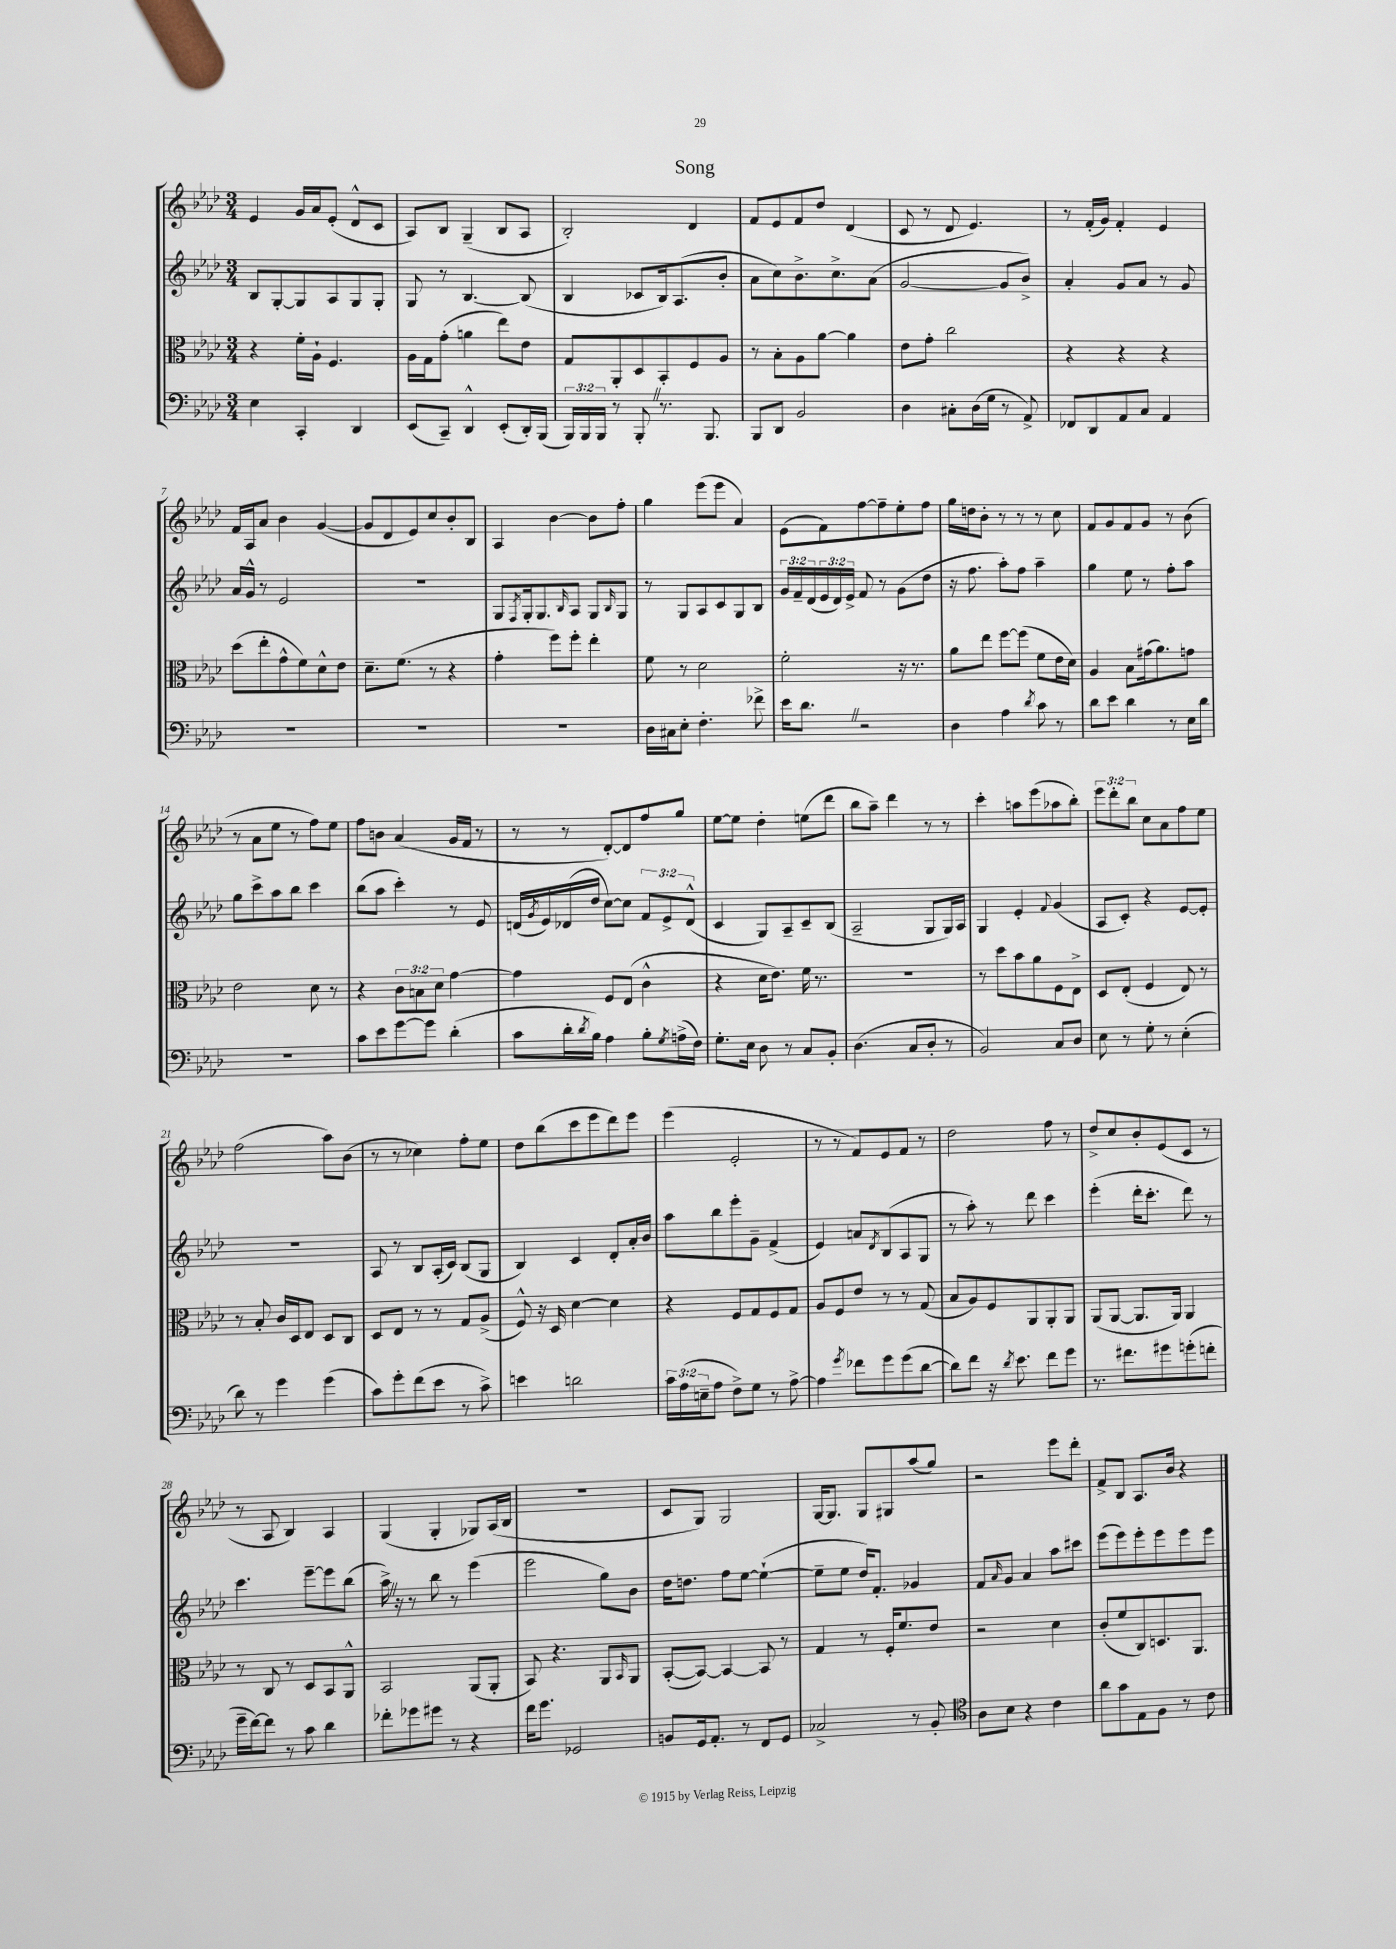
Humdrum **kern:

**kern	**kern	**kern	**kern
*staff4	*staff3	*staff2	*staff1
*clefF4	*clefC3	*clefG2	*clefG2
*k[b-e-a-d-]	*k[b-e-a-d-]	*k[b-e-a-d-]	*k[b-e-a-d-]
*M3/4	*M3/4	*M3/4	*M3/4
4E-	4r	8B-	4e-
.	.	[8G'	.
4CC'	16f'	8G]	16g
.	16A-`	.	16a-
.	4.F	8A-	(8e-'
4DD-	.	8G	8d-^^
.	.	8G'	8c
=	=	=	=
(8EE-	16A-	8G	8A-)
.	16G	.	.
8CC~)	(8g'	8r	8B-
4DD-^^	4a	[4.B-	(4G~
(8EE-'	8ee-)	.	8B-
16DD-')	8e-	(8B-]	8A-
(16BBB-	.	.	.
=	=	=	=
24BBB-)	8G	4B-	2B-')
24BBB-	.	.	.
24BBB-	.	.	.
8r	8AA-'	.	.
8BBB-'	8D-	8c-	.
8.r	8BB-'	16B-)	.
.	.	(8.A-	.
.	8F	.	4d-
8.BBB-	.	.	.
.	8A-	8b-'	.
=	=	=	=
8BBB-	8r	8a-	8f
8DD-	8B-'	8cc)	8e-
2BB-	8A-	8.b-^	8f
.	[8a-	.	8dd-
.	.	8.cc^	.
.	4a-]	.	(4d-
.	.	(8a-	.
=	=	=	=
4D-	8e-	[2g	8c
.	8g'	.	8r
8C#'	2cc	.	8d-
(16D-	.	.	4.e-)
16G	.	.	.
8r	.	8g]	.
8AA-^)	.	8b-^)	.
=	=	=	=
8FF-	4r	4a-'	8r
8DD-	.	.	(16f'
.	.	.	16g)
8AA-	4r	8g	4f'
8C	.	8a-	.
4AA-	4r	8r	4e-
.	.	8g	.
=	=	=	=
2.r	(8dd-	16a-	16f
.	.	16g^^	16A-
.	8ee-'	8r	8a-
.	8g^^	2e-	4b-
.	8f)	.	.
.	8d-^^	.	([4g
.	8e-	.	.
=	=	=	=
2.r	8.d-~	2.r	8g]
.	.	.	8d-
.	(8.f	.	.
.	.	.	8e-)
.	8r	.	8cc
.	4r	.	8b-'
.	.	.	8B-
=	=	=	=
2.r	4g'	8G	4A-
.	.	8qF	.
.	.	16G'	.
.	.	8.G	.
.	8ff)	.	[4b-
.	.	16qqB-	.
.	8ff'	8A-	.
.	4ee-'	8G	8b-]
.	.	16qqB-	.
.	.	8G	8ff'
=	=	=	=
16D-	8f	8r	4gg
16C#	.	.	.
8E-'	8r	8G	.
4.F'	2d-	8A-	(8eee-
.	.	8c	8eee-
.	.	8G	4a-)
8f-^	.	8B-	.
=	=	=	=
16e-	2f'	24g	(8e-
.	.	24f~	.
8.d-	.	.	.
.	.	(24d-	.
.	.	24e-	8f)
.	.	24d-)	.
.	.	24e-^	.
2r	.	8f	[8ff
.	.	8r	8ff~]
.	16r	(8g	8ee-'
.	8.r	.	.
.	.	8dd-	8ff
=	=	=	=
4D-	8a-	16r	16gg
.	.	8.ff	16dd
.	8ee-	.	8b-'
4A-	[8ff	8aa-')	8r
.	(8ff]	8ff	8r
8qd-	.	.	.
8c	8f	4aa-~	8r
8r	16e-	.	8cc
.	16d-)	.	.
=	=	=	=
8d-	4A-	4gg	8f
8e-	.	.	8g
4d-	8B-	8ee-	8f
.	(16g#	8r	8g
.	8.a-)	.	.
8r	.	8ff'	8r
16E-	8g	8aa-	(8b-
16d-	.	.	.
=	=	=	=
2.r	2e-	8gg	8r
.	.	8ccc^	8a-
.	.	8aa-	8ee-
.	.	8bb-	8r
.	8d-	4ccc	8ff)
.	8r	.	8ee-
=	=	=	=
8c	4r	(8bb-	8ff
8e-	.	8aa-	8b
[8g	12c	4ccc')	(4a-
.	12B	.	.
8g]	.	.	.
.	12d-	.	.
(4d-'	[4g	8r	16g
.	.	.	16f
.	.	8e-	8r
=	=	=	=
8c	4g]	(16d	8r
.	.	8qg	.
.	.	16e-)	.
16d-'	.	(16d-	8r
8qd-	.	.	.
16B-)	.	16dd-	.
4A-	8F	[8cc)	[8d-')
.	(8E-	8cc]	8d-]
8B-'	4c^^	12f	8ff
.	.	12e-^	.
8qG	.	.	.
(16A^	.	.	8gg
.	.	(12d-^^	.
16F)	.	.	.
=	=	=	=
8.G'	4r	4c	[8ee-
.	.	.	8ee-]
16E-	.	.	.
8D-	16d-	8G)	4dd-'
.	8.e-)	.	.
8r	.	8A-~	.
8C	16f	8c~	(8ee
.	8.r	.	.
8BB-'	.	(8B-	8ddd-
=	=	=	=
(4.D-	2.r	2A-~	8bb-
.	.	.	8aa-~)
.	.	.	4ddd-
8C	.	.	.
8D-'	.	8G	8r
8r	.	16G)	8r
.	.	16A-	.
=	=	=	=
2BB-)	8r	4G	4ccc'
.	8dd-	.	.
.	8b-	4e-'	8aa
.	8a-	.	(8eee-
.	.	8qqf	.
8C	8F	(4g	8aa-
8D-	8E-^	.	8bb-')
=	=	=	=
8E-	8D-	8A-	12eee-
.	.	.	12ddd-'
8r	(8E-'	8c')	.
.	.	.	12bb-
8G'	4F	4r	8cc
8r	.	.	8a-
(4E-'	8E-)	[8e-	8ff
.	8r	8e-']	8ee-
=	=	=	=
8d-)	8r	2.r	(2ff
8r	8B-'	.	.
4g	16c	.	.
.	16D-	.	.
.	8E-	.	.
(4g	8D-	.	8aa-)
.	8C	.	(8b-
=	=	=	=
8c)	8D-	8A-	8r
8g'	8E-	8r	8r
(8f	8r	8B-	4cc-)
8e-	8r	(16A-'	.
.	.	16c)	.
8r	8G	(8B-	8ff'
8c^)	(8A-^	8G	8ee-
=	=	=	=
4e	8F^^)	4B-)	8dd-
.	16r	.	(8bb-
.	16D-	.	.
2d	[4d-	4c	8ccc
.	.	.	8eee-
.	4d-]	8d-'	8ddd-)
.	.	16a-'	8eee-
.	.	16b-	.
=	=	=	=
24c	4r	8aa-	(4eee-
(24A-	.	.	.
24E~	.	.	.
8A-	.	8bb-	.
8F^)	8F	8eee-'	2e-'
8G	8G	8g~	.
8r	8F	(4f^	.
[8A-^	8G	.	.
=	=	=	=
4A-]	8A-	4e-)	8r
.	8F	.	8r
8qg	.	.	.
8f-	8e-	8a	8f)
.	.	8qd-	.
8g	8r	(8B-	8e-
(8g	8r	8A-	8f
[8d-	(8G	8G	8r
=	=	=	=
8d-])	8B-	8r	2dd-
8f	8A-)	8aa-')	.
16r	8F	8r	.
8qd-	.	.	.
8.e-	.	.	.
.	8AA-	8ddd-	.
8f	8AA-'	4ccc	8ff
8g	8AA-	.	8r
=	=	=	=
8.r	(8AA-	(4eee-'	8dd-^
.	[8AA-	.	8cc
8.f#	.	.	.
.	8.AA-]	16ddd-'	8b-'
.	.	8.ccc'	.
8g#	.	.	(8e-
.	16AA-)	.	.
(8g'	4AA-	8ddd-)	8c
8f'	.	8r	8r
=	=	=	=
16g~	8r	4.ccc	8r
[16f)	.	.	.
8f]	8C	.	8A-
8r	8r	.	4B-)
8c	8D-	[8eee-~	.
4d-	8BB-	8eee-]	4A-
.	8AA-^^	(8bb-	.
=	=	=	=
8f-'	2BB-	16aa-^)	(4G
.	.	16r	.
8g-	.	8r	.
8g#	.	8bb-	4G'
8r	.	8r	.
4r	(8AA-	(4eee-	8G-)
.	8AA-'	.	(16A-
.	.	.	16B-
=	=	=	=
16f	8BB-)	2eee-	2.r
8.g	.	.	.
.	4.r	.	.
2GG-	.	.	.
.	8AA-	8gg)	.
.	16qqBB-	.	.
.	8AA-	8b-	.
=	=	=	=
8BB	([8BB-'	16dd-	8c
.	.	8.dd	.
16GG	8BB-_)	.	8G)
8.AA-'	.	.	.
.	4BB-_	8ff	2G
8r	.	[8ee-	.
8FF	8BB-]	(4ee-`_	.
8GG	8r	.	.
=	=	=	=
2C-^	4G	8ee-~]	[16G
.	.	.	8.G]
.	.	8ee-	.
.	8r	16dd-)	8G
.	.	8.f'	.
.	16F'	.	8G#
.	8.f	.	.
8r	.	4g-	(8aa-
8BB-'	8e-	.	8gg)
=	=	=	=
*clefC4	*	*	*
8A-	2r	8f	2r
.	.	16qqa-	.
8B-	.	8g	.
4r	.	4a-	.
4c	4d-	8aa-	8eee-
.	.	8ccc#	8ddd-'
=	=	=	=
8a-	(8c'	(8eee-	8f^
8g	8f	8eee-)	8B-
8E-	8C)	8eee-'	8.A-
8F	8.D	8eee-	.
.	.	.	16b-
8r	.	8eee-	4r
.	8.AA-	.	.
8c	.	8eee-	.
==	==	==	==
*-	*-	*-	*-
